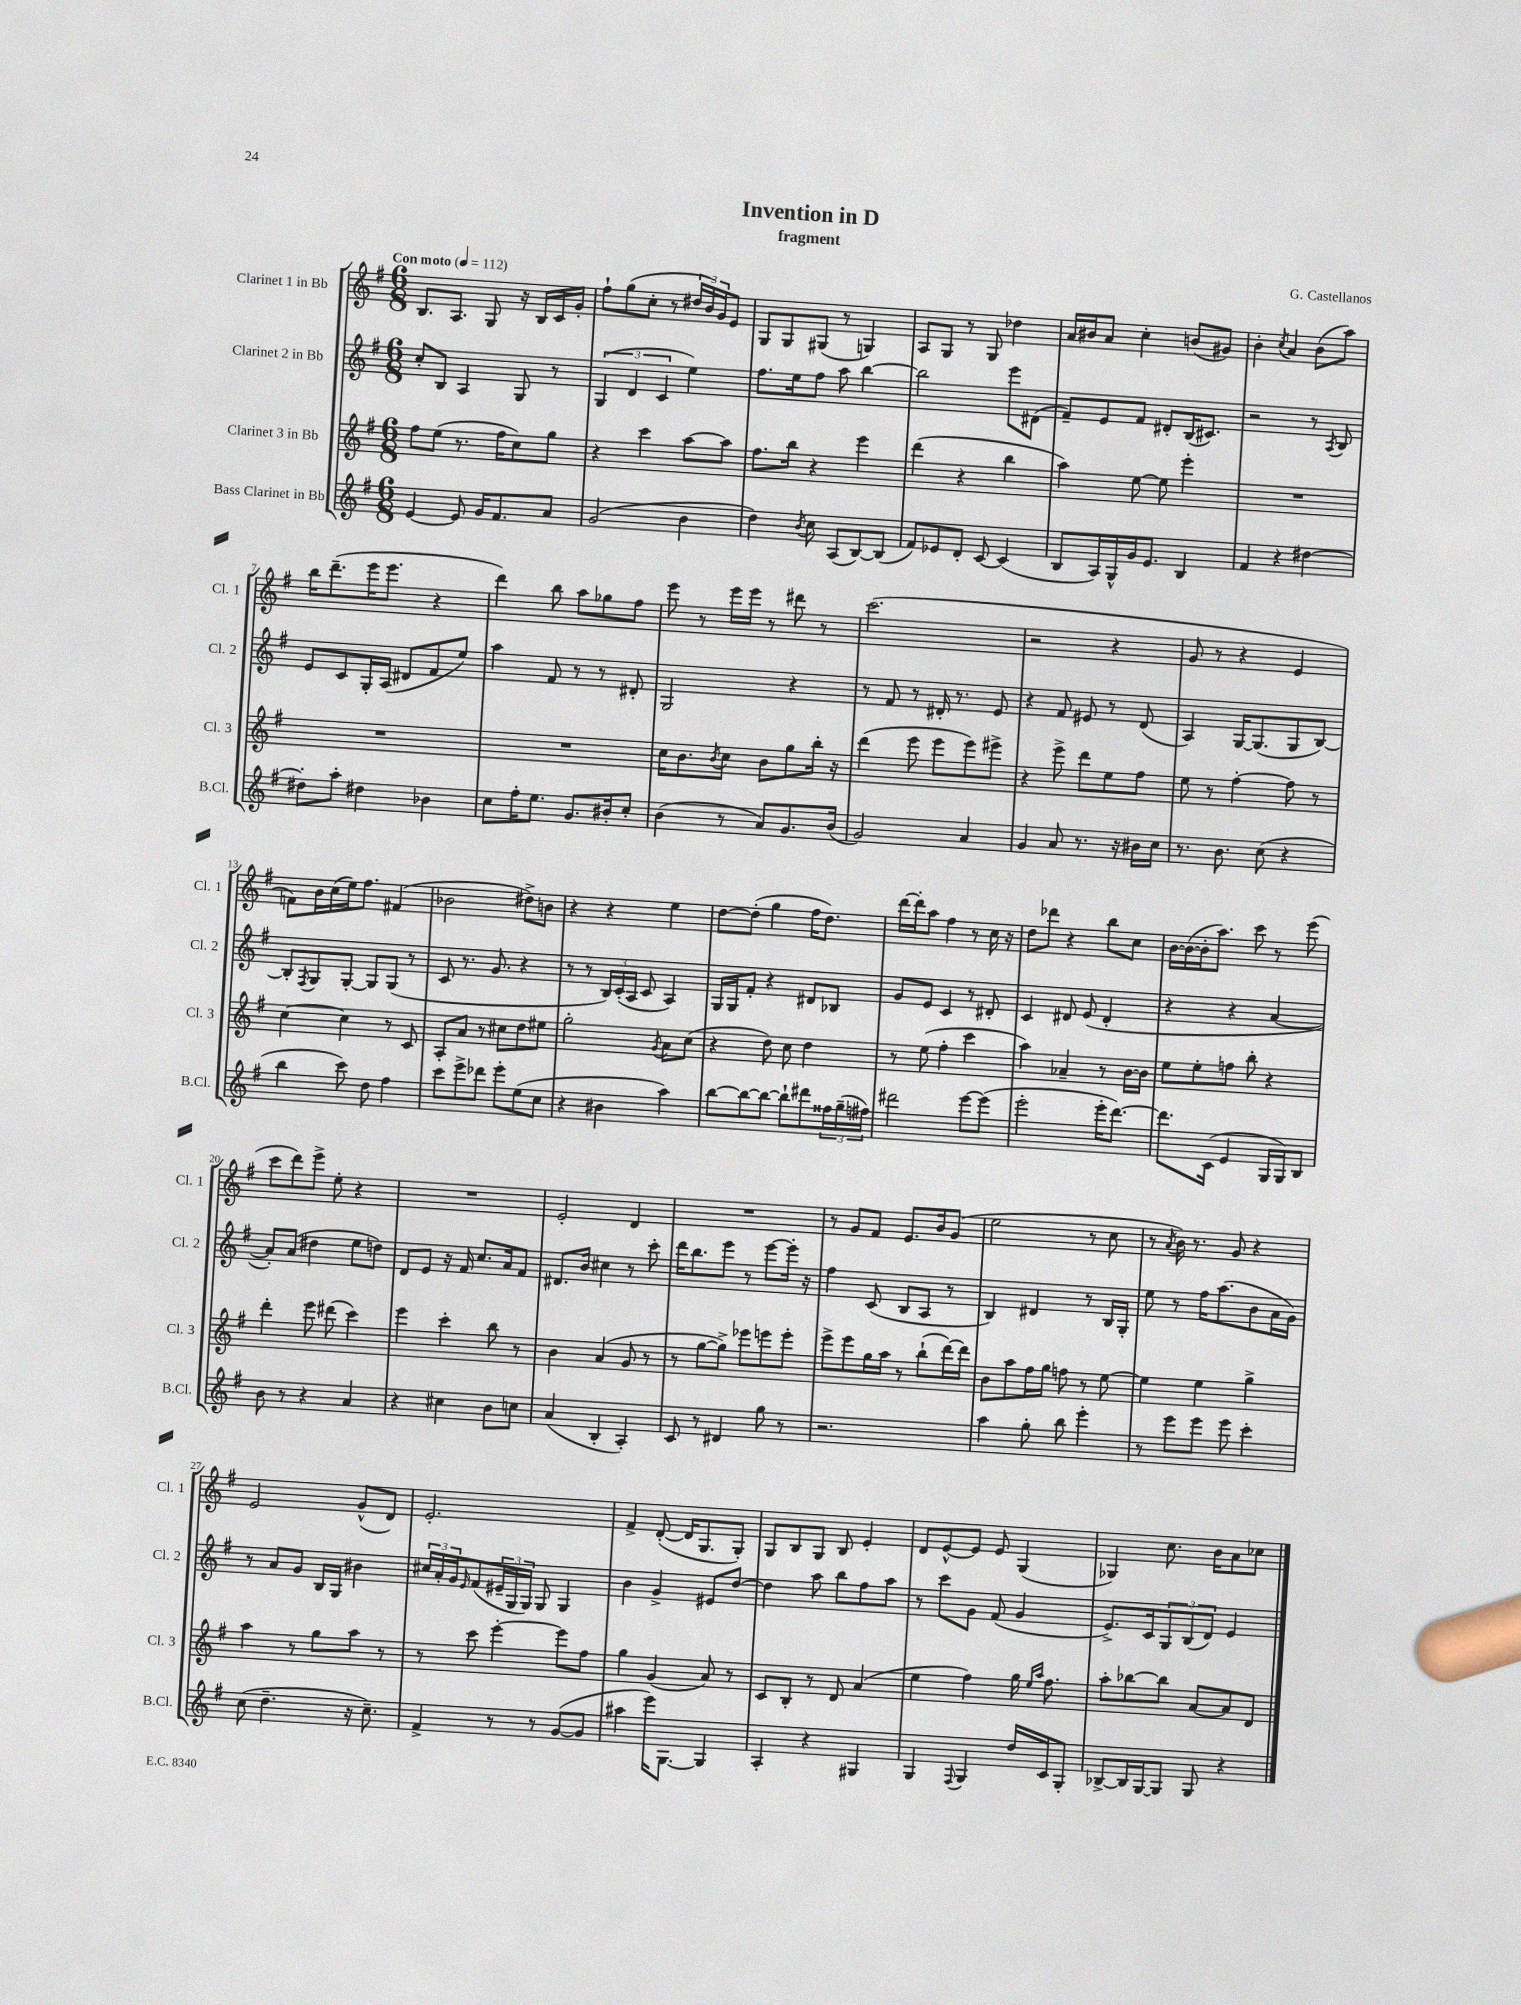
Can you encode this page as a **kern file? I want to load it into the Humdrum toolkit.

**kern	**kern	**kern	**kern
*staff4	*staff3	*staff2	*staff1
*clefG2	*clefG2	*clefG2	*clefG2
*k[f#]	*k[f#]	*k[f#]	*k[f#]
*M6/8	*M6/8	*M6/8	*M6/8
*MM112	*MM112	*MM112	*MM112
[4e	8ff#	8cc'	8.B
.	(8ee	8B	.
.	.	.	8.A
8e]	8.r	4A	.
16g	.	.	8G
8.f#	16ff#	.	.
.	8cc)	8G	16r
.	.	.	16B
8a	8gg	8r	16c
.	.	.	16g'
=	=	=	=
(2g	4r	(6G	8ff#`
.	.	.	(8gg
.	.	6d	.
.	4ccc	.	8cc'
.	.	6c	.
.	.	.	8r
4b	[8aa	4ee)	24dd#
.	.	.	24b)
.	.	.	24g
.	8aa]	.	8e
=	=	=	=
4dd)	8.ff#	8.ff#	8G
.	.	.	8G
.	16bb	16ee	.
8qb	.	.	.
8cc	4r	8ff#	(8G#
(8A	.	8aa	8r
[8B)	4eee	[4bb	4G)
(8B]	.	.	.
=	=	=	=
8f#)	(4ddd	2bb]	8A
8e-	.	.	8G
8d'	4r	.	8r
[8c	.	.	8G
(4c]	4bb	8eee	4dd-
.	.	(8d#	.
=	=	=	=
8B	4aa)	8f#~)	16a
.	.	.	16b#
16A)	.	8e	8a
16G^^	.	.	.
16g	[8ee	8f#	4cc'
8.e	.	.	.
.	8ee]	8d#'	.
4B	4eee'	(16B	(8b
.	.	8.c#)	.
.	.	.	8g#)
=	=	=	=
4f#	2.r	2r	4b'
.	.	.	8qcc
4r	.	.	4a
[4dd#	.	8r	(8b
.	.	8qA	.
.	.	8B	8aa)
=	=	=	=
8dd#']	2.r	8e	16bb
.	.	.	(8.ddd~
8aa'	.	8c	.
4dd#	.	16G'	16eee
.	.	(16A	8.eee
.	.	8d#	.
4b-	.	8f#	4r
.	.	8ee)	.
=	=	=	=
8cc	2.r	4aa	4ddd)
16ff#'	.	.	.
8.ee	.	.	.
.	.	8f#	8bb
8.g	.	8r	8aa
.	.	8r	8gg-
16b#'	.	.	.
8cc'	.	8d#'	8ff#
=	=	=	=
(4b	16cc	2G	8eee
.	8.b	.	.
.	.	.	8r
.	8qb	.	.
8r	8cc	.	16eee
.	.	.	16eee
8a)	8b	.	8r
8.g	8gg	4r	8ddd#
.	16bb'	.	8r
(16b	16r	.	.
=	=	=	=
2g)	(4ddd	8r	(2.ccc
.	.	8f#	.
.	8eee	8r	.
.	8eee	16d#'	.
.	.	8.r	.
4a	8eee)	.	.
.	8eee#^	8e	.
=	=	=	=
4g	4r	4r	2r
8a	8eee^	8f#	.
8.r	8ddd	8e#	.
.	8ee	8r	4r
16r	.	.	.
16b#	8ff#	(8d	.
16cc	.	.	.
=	=	=	=
8.r	8ee	4A)	8g
.	8r	.	8r
8.b	.	.	.
.	[4ff#'	[16G	4r
.	.	(8.G]	.
(8cc	.	.	.
4r	8ff#]	8G	4e
.	8r	[8B)	.
=	=	=	=
4bb	[4cc	8B']	8f)
.	.	8qF#	.
.	.	8G	16b
.	.	.	(16cc
8ccc)	4cc]	[8G'	16ee)
.	.	.	8.ff#
8dd	.	8G]	.
4ff#	8r	(8G	(4f#
.	8c	8r	.
=	=	=	=
8ccc	8A'	8c	2b-
8eee^	8a	8.r	.
8ddd-	8r	.	.
.	.	8.g	.
8eee'	8cc#	.	.
(8ee	8dd	4r	8dd#^)
8cc	8ee#	.	8b
=	=	=	=
4r	2gg'	8r	4r
.	.	8r	.
4b#	.	24B)	4r
.	.	(24c'	.
.	.	24A	.
.	.	8c	.
.	8qg	.	.
4aa)	8a	4A)	4ee
.	(8cc	.	.
=	=	=	=
[8bb	4r	16G	[8dd
.	.	16G	.
8bb_	.	8f#'	(8dd']
8bb_	8dd)	4r	4gg
8bb`]	8cc	.	.
8ddd#	4dd	8d#	16ff#
.	.	.	8.dd)
24ff##	.	8B-	.
(24gg~	.	.	.
24ff#)	.	.	.
=	=	=	=
2ddd#	8r	8g	[16ddd
.	.	.	16ddd']
.	(8ee	8e	8aa
.	4ff#'	4c	4ff#
[8eee	4ccc	8r	8r
(8eee]	.	8d#'	16cc
.	.	.	16r
=	=	=	=
2eee'	4aa)	4c	8dd
.	.	.	8ddd-
.	4a-~	8d#	4r
.	.	(8e	.
16eee'	8r	4d#'	8bb
[8.ddd)	.	.	.
.	[16b	.	8cc
.	16b]	.	.
=	=	=	=
8.ddd]	8ee	4r	[16b
.	.	.	(16b_
.	8ee'	.	16b']
(16c	.	.	8.aa)
4e	8ff	4r	.
.	8bb'	.	8ccc
16G	4r	[4a	8r
16G)	.	.	.
8B	.	.	(8eee
=	=	=	=
8b	4ddd'	8a'])	8ccc
8r	.	(8a	8ddd)
4r	8eee	4dd#	8eee^
.	(8ddd#	.	8ee'
4a	4ccc)	8ee	4r
.	.	8dd)	.
=	=	=	=
4r	4eee	8d	2.r
.	.	8e	.
4cc#	4ccc'	16r	.
.	.	16f#	.
.	.	8.cc	.
8b	8bb	.	.
.	.	16a	.
8cc	8r	8f#	.
=	=	=	=
(4a	4b	8.d#	2e'
.	.	16b	.
4B'	(4a	4cc#	.
4A')	8g	8r	4d
.	8r	8ccc'	.
=	=	=	=
8c	8r	16ddd	2.r
.	.	8.bb	.
8r	[8gg	.	.
4d#	8gg^])	8eee	.
.	8eee-	8r	.
8gg	8eee	[8eee	.
8r	8eee'	16eee']	.
.	.	16r	.
=	=	=	=
2.r	8eee^	4ff#	8r
.	8eee	.	8g
.	16gg	(8c	8f#
.	16aa	.	.
.	8r	8B	8.e
.	(8bb`	8A	.
.	.	.	16b
.	[16ddd)	8r	(8g
.	16ddd]	.	.
=	=	=	=
4aa	8b	4B)	2ee
.	8aa	.	.
8gg'	16ff#	4d#	.
.	16gg	.	.
8bb	8ff	.	.
4eee'	8r	8r	8r
.	[8ee	16B	8cc
.	.	16G'	.
=	=	=	=
8r	4ee]	8ee	8r
.	.	.	8qa
8eee	.	8r	16b)
.	.	.	8.r
8eee	4ee	16ff#	.
.	.	(8.aa	.
8eee	.	.	8g
4ccc'	4gg^	8b	4r
.	.	16a	.
.	.	16g)	.
=	=	=	=
(8cc	4aa	8r	2e
4.dd~	.	8a	.
.	8r	8g	.
.	8gg	16B	.
.	.	16G	.
16r	8aa	4b#	(8g^^
8.cc~)	.	.	.
.	8r	.	8d)
=	=	=	=
4f#^	8r	24cc#	2.e'
.	.	24a'	.
.	.	24g	.
.	.	16qqe	.
.	8ccc	(8f#	.
8r	[4eee'	24e#~	.
.	.	24G	.
.	.	24G)	.
8r	.	8G	.
([8g	8eee]	4G	.
8g]	8ff#	.	.
=	=	=	=
4aa#	4gg	4b	4f#^
16eee)	(4g	4g^	([8d'
[8.G	.	.	.
.	.	.	16d]
.	.	.	8.G
4G]	8a)	8e#	.
.	8r	[8dd	8G')
=	=	=	=
4A'	8c	4dd]	8G
.	8B'	.	8B
4r	8r	8aa	8G
.	8d	8bb	8B
4G#	(4a	8ff#	4e'
.	.	8aa	.
=	=	=	=
4G	4ee	8r	8d
.	.	8ccc	[8e^^
8qqF#	.	.	.
4G	4ff#)	8g	8e]
.	.	(8f#	8e
16dd	16gg	4g	(4G
.	16qqee	.	.
.	16qqaa	.	.
16c	8.ff#	.	.
8G'	.	.	.
=	=	=	=
[8B-^	8aa'	8.e^)	4G-)
16B-]	[8bb-	.	.
[16G	.	16c	.
8G]	8bb-]	12G	8.cc
.	.	(12B	.
8G	[8a	.	.
.	.	12d)	.
.	.	.	16b
4r	8a]	4e	8a
.	8d	.	8cc-
==	==	==	==
*-	*-	*-	*-
